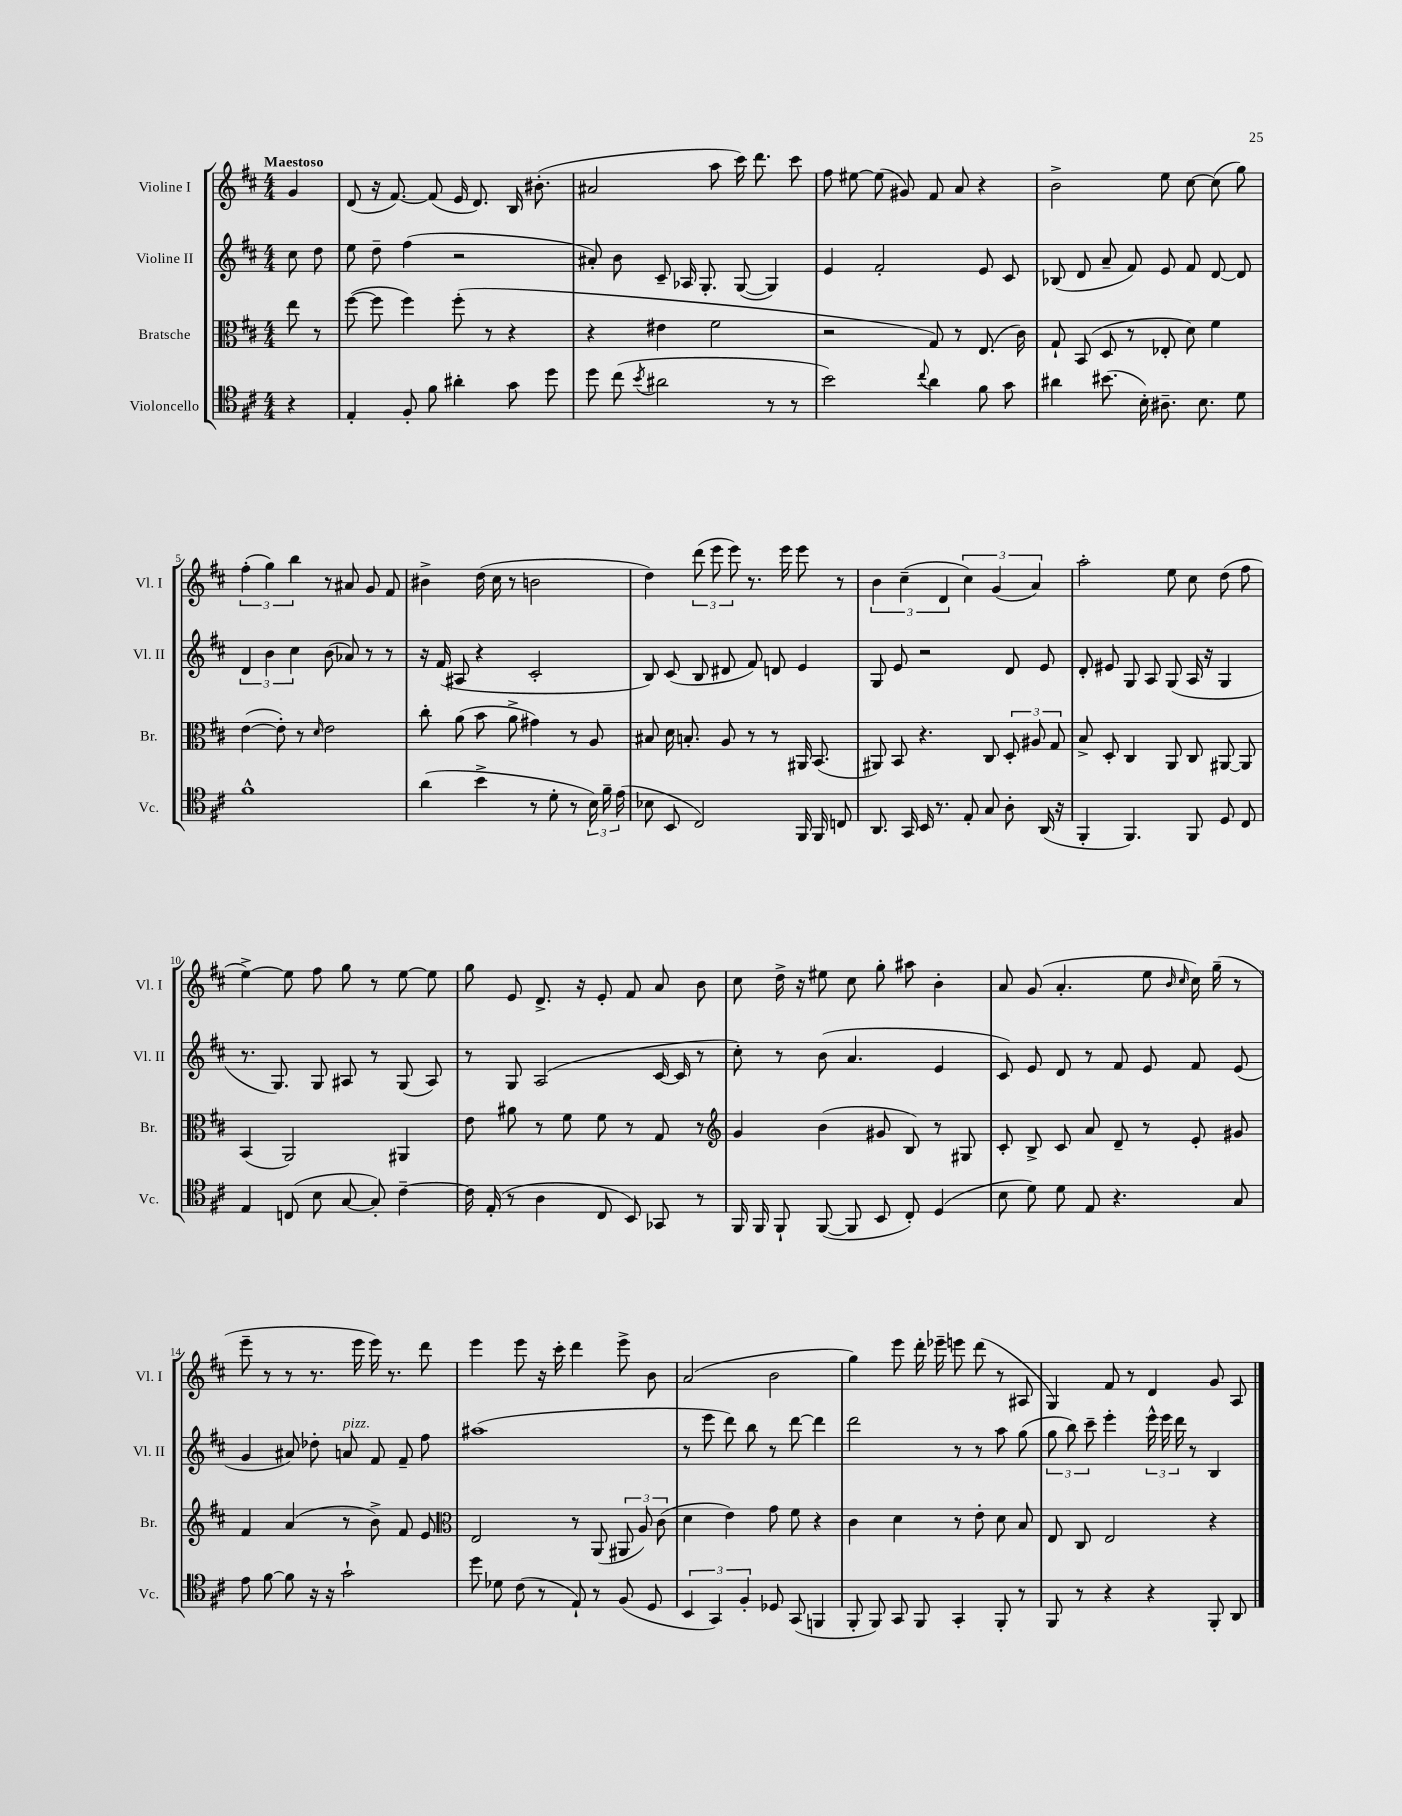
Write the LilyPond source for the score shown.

<<
\new StaffGroup <<
\new Staff = "s0" \with { instrumentName = "Violine I" shortInstrumentName = "Vl. I" } {
    \clef treble \key d \major \numericTimeSignature \time 4/4 \partial 4 \tempo "Maestoso"
    \autoBeamOff g'4 |
    d'8( r16 fis'8.~) fis'8( e'16 d'8.) b16 bis'8.-.( |
    ais'2 a''8 cis'''16) d'''8. cis'''8 |
    fis''8 eis''8~ eis''8( gis'8) fis'8 a'8 r4 |
    b'2-> e''8 cis''8~ cis''8( g''8) |
    \tuplet 3/2 { fis''4-.( g''4) b''4 } r8 ais'8 g'8 fis'8 |
    bis'4-> d''16( cis''16 r8 b'2 |
    d''4) \tuplet 3/2 { d'''8( e'''8 e'''8) } r8. e'''16 e'''8 r8 |
    \tuplet 3/2 { b'4 cis''4--( d'4 } \tuplet 3/2 { cis''4) g'4( a'4) } |
    a''2-. e''8 cis''8 d''8( fis''8 |
    e''4~->) e''8 fis''8 g''8 r8 e''8~ e''8 |
    g''8 e'8 d'8.-> r16 e'8-. fis'8 a'8 b'8 |
    cis''8 d''16-> r16 eis''8 cis''8 g''8-. ais''8 b'4-. |
    a'8 g'8( a'4.-. e''8 \grace { b'16 cis''16 } cis''16) g''16--( r8 |
    e'''8-- r8 r8 r8. e'''16 e'''16) r8. d'''8 |
    e'''4 e'''8 r16 cis'''16-. d'''4 e'''8-> b'8 |
    a'2( b'2 |
    g''4) e'''8 d'''16-. ees'''16-- e'''8 d'''8( r8 ais8 |
    g4) fis'8 r8 d'4 g'8 a8 \bar "|." |
}
\new Staff = "s1" \with { instrumentName = "Violine II" shortInstrumentName = "Vl. II" } {
    \clef treble \key d \major \numericTimeSignature \time 4/4 \partial 4
    \autoBeamOff cis''8 d''8 |
    e''8 d''8-- fis''4( r2 |
    ais'8-.) b'8 cis'8-- aes16 g8.-. g8~( g4) |
    e'4 fis'2-. e'8 cis'8 |
    bes8( d'8 a'8-- fis'8) e'8 fis'8 d'8~ d'8 |
    \tuplet 3/2 { d'4 b'4 cis''4 } b'8( aes'8) r8 r8 |
    r16 fis'16( ais8 r4 cis'2-. |
    b8) cis'8( b8 dis'8 fis'8) d'8 e'4 |
    g8 e'8 r2 d'8 e'8 |
    d'8-. eis'8 g8 a8 g8( a16 r16 g4 |
    r8. g8.) g8 ais8 r8 g8( ais8) |
    r8 g8 a2( cis'16~ cis'16 r8 |
    cis''8-.) r8 b'8( a'4. e'4 |
    cis'8) e'8 d'8 r8 fis'8 e'8 fis'8 e'8( |
    g'4 ais'8) des''8-. a'8^\markup { \italic "pizz." } fis'8 fis'8-- fis''8 |
    ais''1( |
    r8 e'''8 d'''8) b''8 r8 d'''8~ d'''4 |
    d'''2 r8 r8 a''8 g''8( |
    \tuplet 3/2 { g''8 b''8) cis'''8-- } e'''4-. \tuplet 3/2 { e'''16-^ e'''16 d'''16 } r8 b4 \bar "|." |
}
\new Staff = "s2" \with { instrumentName = "Bratsche" shortInstrumentName = "Br." } {
    \clef alto \key d \major \numericTimeSignature \time 4/4 \partial 4
    \autoBeamOff e''8 r8 |
    fis''8~( fis''8 fis''4) fis''8-.( r8 r4 |
    r4 eis'4 fis'2 |
    r2 g8) r8 e8.( cis'16) |
    g8-! b,8( d8 r8 ees8-. d'8) fis'4 |
    e'4~( e'8-.) r8 \grace { d'16 } e'2 |
    cis''8-. a'8( b'8 a'8-> gis'4) r8 a8 |
    bis8 d'16 b8.-. a8 r8 r8 ais,16 b,8.( |
    ais,8) b,8 r4. cis8 \tuplet 3/2 { d8-. ais8 g8 } |
    b8-> d8-. cis4 a,8 cis8 ais,8~ ais,8 |
    b,4( a,2) ais,4 |
    e'8 ais'8 r8 fis'8 fis'8 r8 g8 r8 |
    \clef treble g'4 b'4( gis'8 b8) r8 gis8 |
    cis'8-. b8-> cis'8 a'8 d'8-- r8 e'8-. gis'8 |
    fis'4 a'4( r8 b'8->) fis'8 e'8 |
    \clef alto e2 r8 a,8( \tuplet 3/2 { ais,8 a8) cis'8( } |
    d'4 e'4) g'8 fis'8 r4 |
    cis'4 d'4 r8 e'8-. d'8 b8 |
    e8 cis8 e2 r4 \bar "|." |
}
\new Staff = "s3" \with { instrumentName = "Violoncello" shortInstrumentName = "Vc." } {
    \clef tenor \key d \major \numericTimeSignature \time 4/4 \partial 4
    \autoBeamOff r4 |
    e4-. fis8-. fis'8 ais'4-. g'8 d''8 |
    d''8 cis''8( \acciaccatura { b'8 } ais'2 r8 r8 |
    b'2) \appoggiatura { cis''8 } a'4 fis'8 g'8 |
    ais'4 bis'8.( b16-.) ais8.-- b8. d'8 |
    fis'1-^ |
    a'4( b'4-> r8 d'8-. r8 \tuplet 3/2 { b16) fis'16-- e'16( } |
    bes8 b,8 cis2) fis,16 fis,16 c8 |
    a,8. g,16 b,16 r8. e8-. g8 a8-. a,16( r16 |
    fis,4-. fis,4.) fis,8 d8 cis8 |
    e4 c8( b8 g8~ g8-.) cis'4~-- |
    cis'16 e16-.( r8 a4 cis8 b,8) ges,8 r8 |
    fis,16 fis,16 fis,8-! fis,8~( fis,8 b,8 cis8-.) d4( |
    b8 d'8) d'8 e8 r4. g8 |
    e'8 fis'8~ fis'8 r16 r16 g'2-! |
    d''8 des'8 cis'8( r8 e8-!) r8 fis8( d8 |
    \tuplet 3/2 { b,4 g,4) fis4-. } des8 g,8( f,4 |
    fis,8-. fis,8) g,8 fis,8 g,4-. fis,8-. r8 |
    fis,8 r8 r4 r4 fis,8-. a,8 \bar "|." |
}
>>
>>
